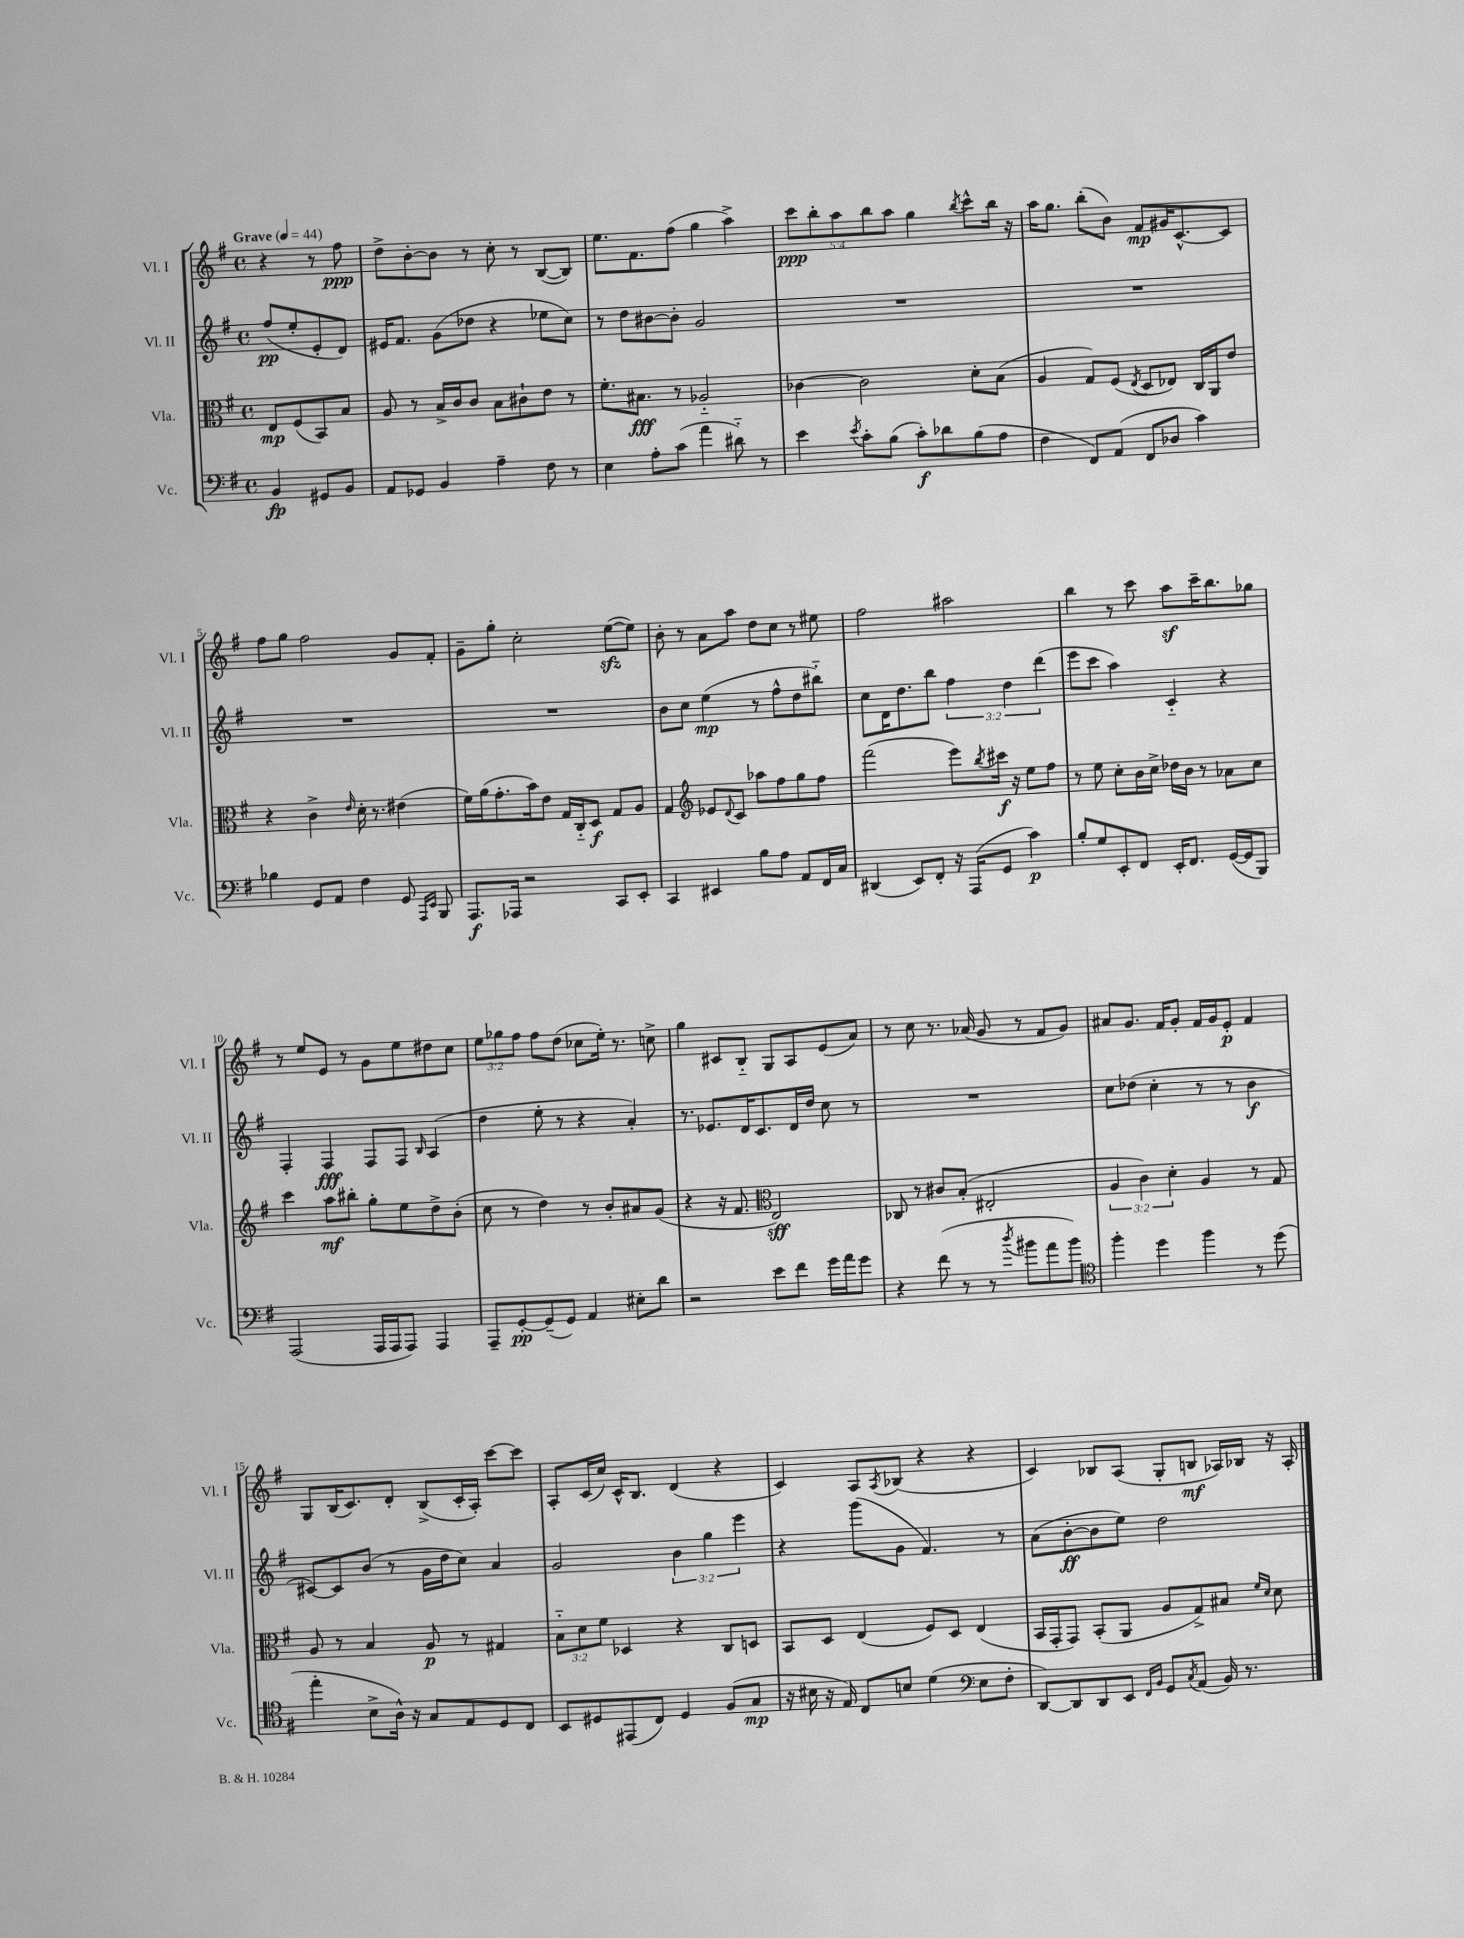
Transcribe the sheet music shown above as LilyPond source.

<<
\new StaffGroup <<
\new Staff = "s0" \with { instrumentName = "Vl. I" shortInstrumentName = "Vl. I" } {
    \clef treble \key g \major \defaultTimeSignature \time 4/4 \override Staff.TupletNumber.text = #tuplet-number::calc-fraction-text \partial 2 \tempo "Grave" 4 = 44
    r4 r8 fis''8\ppp |
    d''8-> b'8~-. b'8 r8 c''8-. r8 b8~( b8) |
    e''8. fis'8. fis''8( g''4 a''4->) |
    \tuplet 5/4 { c'''8\ppp b''8-. a''8 b''8 a''8 } g''4 \acciaccatura { b''8 } c'''8-^ b''16 r16 |
    a''16 g''8. b''8-.( b'8) fis'8\mp gis'16 c'8.~-^ c'8 |
    fis''8 g''8 fis''2 g'8 fis'8-. |
    g'8-- g''8-. c''2-. e''8~\sfz( e''8) |
    b'8-. r8 a'8 a''8 d''8 c''8 r8 eis''8 |
    fis''2 ais''2 |
    b''4 r8 c'''8 a''8\sf c'''16-- b''8. ges''8 |
    r8 e''8 e'8 r8 g'8 e''8 dis''8 c''8 |
    \tuplet 3/2 { e''8 ges''8 fis''8 } fis''8 d''8( ces''8 e''16-.) r8. c''8-> |
    g''4 cis'8 b8-_ g8 a8 e'8( a'8) |
    r8 c''8 r8. aes'16( g'8 r8 fis'8 g'8) |
    ais'8 g'8. fis'16 g'8-. fis'16 g'16 e'8-.\p fis'4 |
    g8 b16( c'8.) d'8-. b8->( c'16-. a16-.) c'''8~ c'''8 |
    a8-. c'16( c''16) c'16-^ b8. d'4( r4 |
    c'4) a8 \acciaccatura { a8 } bes8( r4 r4 |
    c'4) bes8 a8( g8-. b8\mf aes16) bes16 r16 aes16-. \bar "|." |
}
\new Staff = "s1" \with { instrumentName = "Vl. II" shortInstrumentName = "Vl. II" } {
    \clef treble \key g \major \defaultTimeSignature \time 4/4 \override Staff.TupletNumber.text = #tuplet-number::calc-fraction-text \partial 2
    fis''8\pp( e''8-. e'8-. d'8) |
    eis'16 fis'8. g'8( des''8 r4 ees''8 c''8) |
    r8 d''8 bis'8~ bis'8-. g'2 |
    R1 |
    R1 |
    R1 |
    R1 |
    b'8 c''8 e''4\mp( r8 fis''8-^ d''8 bis''8-_) |
    c''8 d'16 d''8. b''8 \tuplet 3/2 { fis''4 d''4 d'''4( } |
    e'''8 c'''8 a''4) c'4-_ r4 |
    fis4-. fis4\fff fis8 fis8 \grace { b16 } a4( |
    d''4 e''8-. r8 r4 a'4-.) |
    r8. ees'8. d'16 c'8. d'16 d''16 c''8 r8 |
    R1 |
    c''8 des''8( c''4-. r8 r8 b'4\f |
    cis'8~) cis'8 b'8( r8 g'16 d''16 c''8) a'4 |
    g'2 \tuplet 3/2 { b'4 g''4 e'''4 } |
    r4 g'''8( g'8 fis'4.) r8 |
    a'8( b'8~-.\ff b'8 e''8) d''2 \bar "|." |
}
\new Staff = "s2" \with { instrumentName = "Vla." shortInstrumentName = "Vla." } {
    \clef alto \key g \major \defaultTimeSignature \time 4/4 \override Staff.TupletNumber.text = #tuplet-number::calc-fraction-text \partial 2
    e8\mp fis8( b,8) b8 |
    a8 r8 b16-> c'16 c'8 b8 cis'8-! e'8 r8 |
    fis'8.-. bis8.\fff r8 aes2-_ |
    ces'4~ ces'2 d'8-. b8( |
    a4 g8) fis8( \acciaccatura { e8 } d8 ees8) c16 a,16 e'8 |
    r4 c'4-> \grace { e'16 } d'16-. r8. eis'4( |
    fis'16) a'16( g'8.-. b'16) e'8 g16 c16-_ d8\f g8 a8 |
    g4 \clef treble ees'8 \appoggiatura { d'8 } c'8 aes''8 fis''8 g''8 fis''8 |
    fis'''2( e'''8) \acciaccatura { b''8 } cis'''16\f r16 e''8 fis''8 |
    r8 e''8 c''8-. b'16 c''16-> des''16 b'16 r8 aes'8 c''8 |
    c'''4 a''8\mf bis''8-. g''8-. e''8 d''8-> b'8-.( |
    c''8 r8 d''4) r8 b'8-. ais'8 g'8( |
    r4 r16 fis'8. \clef alto e2\sff) |
    ces8 r8 cis'8 b8-.( eis2-. |
    \tuplet 3/2 { a4 c'4) d'4-. } a4 r8 g8 |
    a8 r8 b4 a8\p r8 gis4 |
    \tuplet 3/2 { b8-_ d'8 fis'8 } des4 r4 c8 d8 |
    b,8 d8 e4( fis8) d8 e4( |
    b,16 g,16-. g,8) b,8-.( a,8 a8 g8->) bis8 \grace { fis'16 d'16 } d'8 \bar "|." |
}
\new Staff = "s3" \with { instrumentName = "Vc." shortInstrumentName = "Vc." } {
    \clef bass \key g \major \defaultTimeSignature \time 4/4 \partial 2
    b,4\fp gis,8 b,8 |
    a,8 ges,8 b,4 a4-- fis8 r8 |
    e4 a8-. c'8( a'4 dis'8-_) r8 |
    e'4 \acciaccatura { e'8 } c'8-. b8( c'8-.\f) des'8 b8( a8 |
    fis4 fis,8) a,8( fis,8 des8 c'4) |
    bes4 g,8 a,8 fis4 g,8 \grace { a,,16 e,16 } b,,8 |
    a,,8.\f aes,,16 r2 c,8 e,8-. |
    c,4 eis,4 b8 a8 a,8 fis,16 c16 |
    dis,4( e,8) fis,8-. r16 a,,16( g,8 c'4\p) |
    b8-. g8 e,8-. fis,8 e,16-. fis,8. g,16~( g,16 b,,8) |
    a,,2( a,,16 a,,16 a,,8) a,,4 |
    a,,8-- g,8~-.\pp g,8--( g,8) a,4 eis8-. d'8 |
    r2 e'8 fis'8 g'16 a'16 g'8 |
    r4 fis'8( r8 r8 \acciaccatura { d''8 } bis'8 a'8 bis'8) |
    \clef tenor fis''4-. d''4 fis''4 r8 d''8( |
    e''4-. b8-> a16-^) r16 g8 e8 d8 c8 |
    b,8 dis8 eis,8( c8) dis4 fis8( g8\mp |
    r16 bis16 r16 e16) c8 b8 d'4( \clef bass e8 fis8-. |
    d,8~) d,8 d,8 e,8 \grace { fis,16 b,16 } g,8 \acciaccatura { c8 } a,8( b,16) r8. \bar "|." |
}
>>
>>
